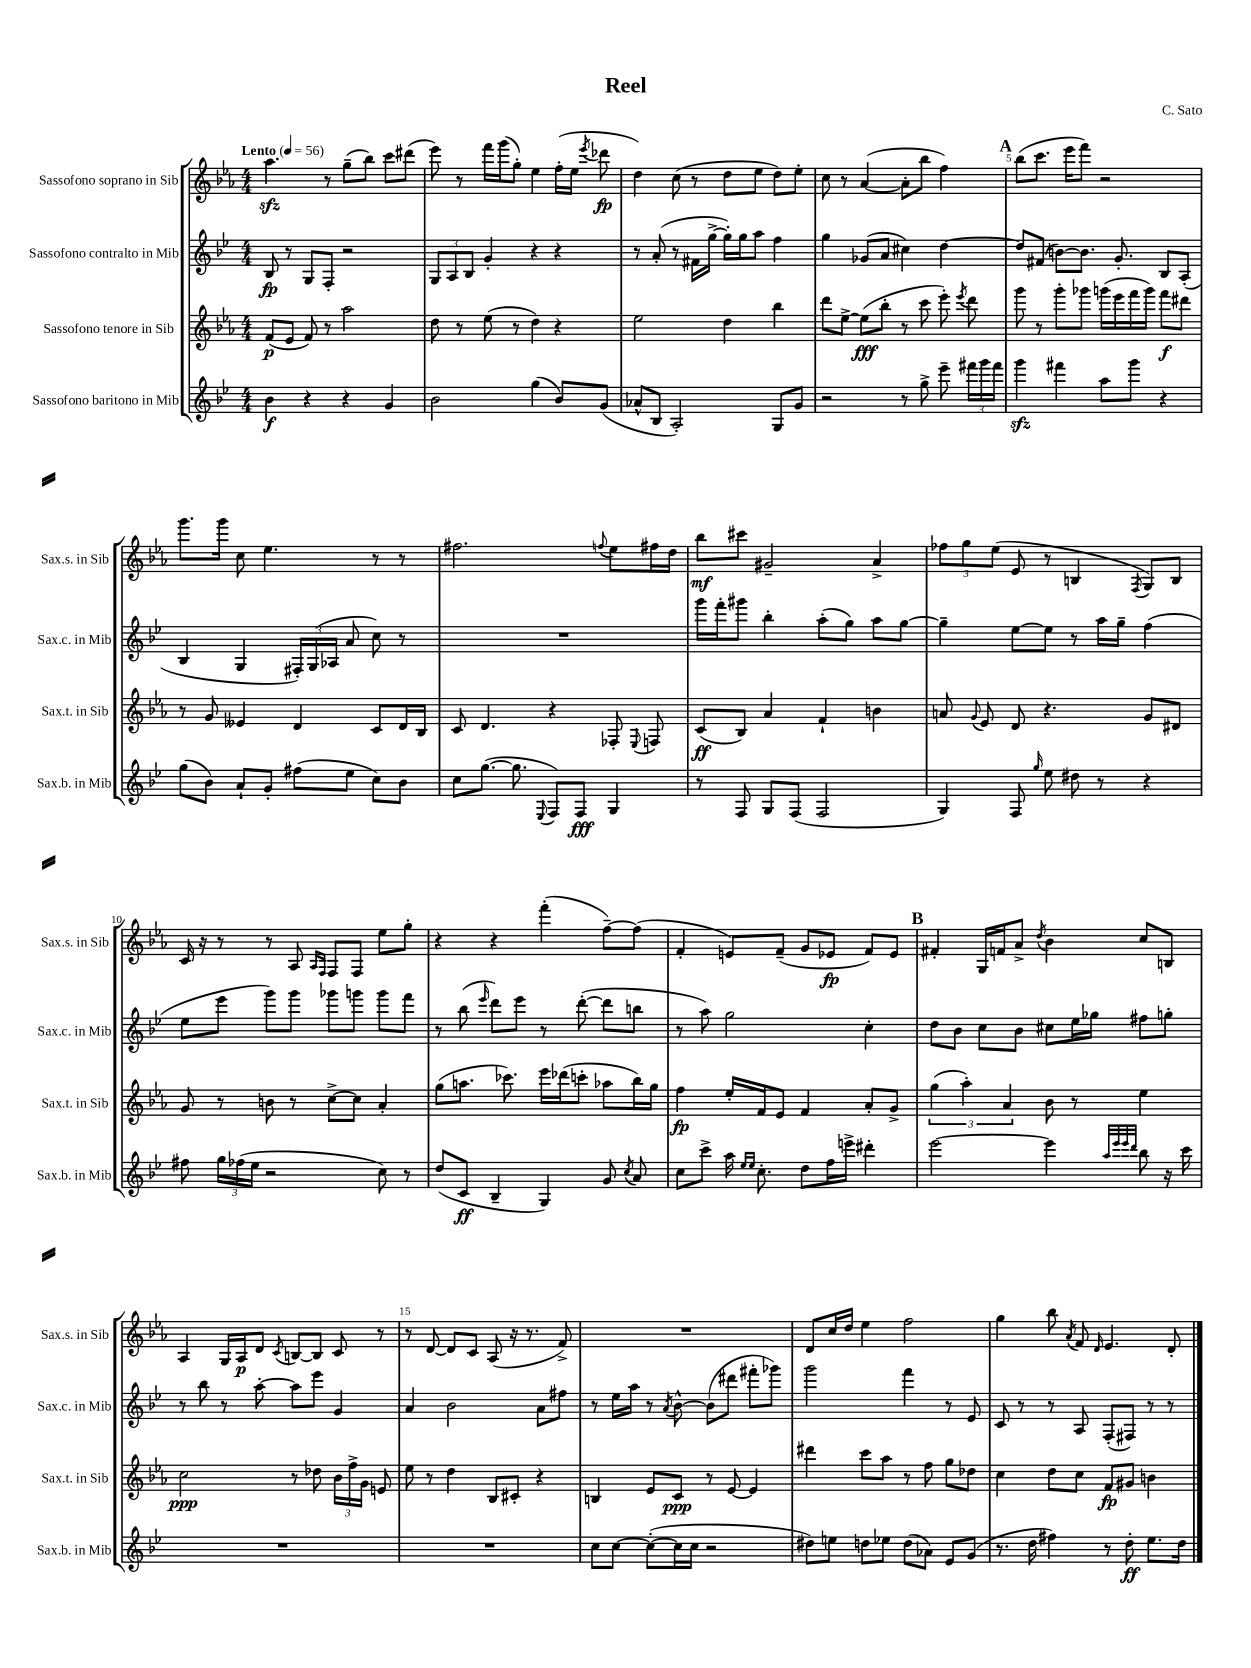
\header { title = "Reel" composer = "C. Sato" }
<<
\new StaffGroup <<
\new Staff = "s0" \with { instrumentName = "Sassofono soprano in Sib" shortInstrumentName = "Sax.s. in Sib" } {
    \clef treble \key ees \major \numericTimeSignature \time 4/4 \tempo "Lento" 4 = 56
    \autoBeamOff aes''4.\sfz r8 g''8[--( bes''8]) c'''8[ dis'''8]( |
    ees'''8) r8 f'''16[ g'''16( g''8]-.) ees''4 f''16[-.( ees''16] \acciaccatura { ees'''8 } des'''8\fp |
    d''4) c''8( r8 d''8[ ees''8] d''8[) ees''8]-. |
    c''8 r8 aes'4~( aes'8[-. bes''8] f''4) |
    \mark \markup { \bold "A" } bes''8[( c'''8.] ees'''16[ f'''8]) r2 |
    g'''8.[ g'''16] c''8 ees''4. r8 r8 |
    fis''2. \appoggiatura { f''8 } ees''8[ fis''16 d''16] |
    bes''8[\mf cis'''8] gis'2-- aes'4-> |
    \tuplet 3/2 { fes''8[ g''8 ees''8]( } ees'8 r8 b4 \acciaccatura { f8 } g8[) b8] |
    c'16 r16 r8 r8 aes8 \grace { aes16[ f16] } f8[ f8] ees''8[ g''8]-. |
    r4 r4 f'''4-.( f''8[~--) f''8]( |
    f'4-. e'8[) f'8]--( g'8[ ees'8]\fp f'8[) ees'8] |
    \mark \markup { \bold "B" } fis'4-. g16[ f'16 aes'8]-> \acciaccatura { d''8 } bes'4 c''8[ b8] |
    aes4 g16[ aes16\p d'8] \acciaccatura { c'8 } b8[~ b8] c'8 r8 |
    r8 d'8~ d'8[ c'8] aes8( r16 r8. f'8->) |
    R1 |
    d'8[ c''16 d''16] ees''4 f''2 |
    g''4 bes''8 \acciaccatura { aes'8 } f'8 \grace { d'16 } ees'4. d'8-. \bar "|." |
}
\new Staff = "s1" \with { instrumentName = "Sassofono contralto in Mib" shortInstrumentName = "Sax.c. in Mib" } {
    \clef treble \key bes \major \numericTimeSignature \time 4/4
    \autoBeamOff bes8\fp r8 g8[ f8]-. r2 |
    \tuplet 3/2 { g8[ a8 bes8] } g'4-. r4 r4 |
    r8 a'8-.( r8 fis'16[ g''16]~-> g''16[-.) g''16 a''8] f''4 |
    g''4 ges'8[( a'8] cis''4) d''4~ |
    \mark \markup { \bold "A" } d''8[ fis'8]( b'8[~) b'8.] g'8.-. bes8[ a8]-.( |
    bes4 g4 \tuplet 3/2 { fis16[-.) g16( aes16] } a'8 c''8) r8 |
    R1 |
    g'''16[ f'''16-. gis'''8] bes''4-. a''8[-.( g''8]) a''8[ g''8]~ |
    g''4-- ees''8[~ ees''8] r8 a''16[ g''16]-- f''4( |
    ees''8[ ees'''8] g'''8[) g'''8] ges'''8[ g'''8] g'''8[ f'''8] |
    r8 bes''8( \grace { ees'''16 } d'''8[) ees'''8] r8 d'''8~-.( d'''8[ b''8] |
    r8 a''8) g''2 c''4-. |
    \mark \markup { \bold "B" } d''8[ bes'8] c''8[ bes'8] cis''8[ ees''16 ges''16] fis''8[ g''8]-. |
    r8 bes''8 r8 a''8~-. a''8[ ees'''8] g'4 |
    a'4 bes'2 a'8[ fis''8] |
    r8 ees''16[ a''16] r8 \acciaccatura { a'8 } bes'8~-^ bes'8[( dis'''8] fis'''8[-. ges'''8]) |
    g'''2 f'''4 r8 ees'8 |
    c'8 r8 r8 a8 f8[-.( fis8]) r8 r8 \bar "|." |
}
\new Staff = "s2" \with { instrumentName = "Sassofono tenore in Sib" shortInstrumentName = "Sax.t. in Sib" } {
    \clef treble \key ees \major \numericTimeSignature \time 4/4
    \autoBeamOff f'8[\p( ees'8] f'8) r8 aes''2 |
    d''8 r8 ees''8( r8 d''4) r4 |
    ees''2 d''4 bes''4 |
    d'''8[ ees''8]~-> ees''8[\fff( bes''8]-. r8 c'''8 ees'''8-.) \acciaccatura { ees'''8 } d'''8 |
    \mark \markup { \bold "A" } g'''8 r8 g'''8[-. ges'''8] g'''16[( ees'''16 f'''16 g'''16]) f'''8[\f dis'''8] |
    r8 g'8 eeses'4 d'4 c'8[ d'16 bes16] |
    c'8 d'4. r4 fes8-. \appoggiatura { ees8 } f8 |
    c'8[\ff( bes8]) aes'4 f'4-! b'4 |
    a'8 \appoggiatura { g'8 } ees'8 d'8 r4. g'8[ dis'8] |
    g'8 r8 b'8 r8 c''8[~-> c''8] aes'4-. |
    g''8[( a''8.] ces'''8.) ees'''16[ des'''16( c'''8]-. aes''8[ bes''16) g''16] |
    f''4\fp ees''16[-. f'16 ees'8] f'4 aes'8[-. g'8]-> |
    \mark \markup { \bold "B" } \tuplet 3/2 { g''4( aes''4-.) aes'4 } bes'8 r8 ees''4 |
    c''2\ppp r8 des''8 \tuplet 3/2 { bes'16[ f''16-> g'16] } e'8 |
    ees''8 r8 d''4 bes8[ cis'8]-. r4 |
    b4 ees'8[ c'8]\ppp r8 ees'8~ ees'4 |
    dis'''4 c'''8[ aes''8] r8 f''8 g''8[ des''8] |
    c''4 d''8[ c''8] f'8[\fp gis'8] b'4 \bar "|." |
}
\new Staff = "s3" \with { instrumentName = "Sassofono baritono in Mib" shortInstrumentName = "Sax.b. in Mib" } {
    \clef treble \key bes \major \numericTimeSignature \time 4/4
    \autoBeamOff bes'4\f r4 r4 g'4 |
    bes'2 g''4( bes'8[) g'8]( |
    aes'8[-^ bes8] a2-.) g8[ g'8] |
    r2 r8 g''8-> ees'''8-- \tuplet 3/2 { fis'''16[ g'''16 fis'''16] } |
    \mark \markup { \bold "A" } g'''4\sfz fis'''4 a''8[ g'''8] r4 |
    g''8[( bes'8]) a'8[-! g'8]-. fis''8[( ees''8] c''8[) bes'8] |
    c''8[ g''8.]~( g''8. \appoggiatura { ees8 } f8[) f8]\fff g4 |
    r8 f8 g8[ f8]( f2 |
    g4) f8 \grace { g''16 } ees''8 dis''8 r8 r4 |
    fis''8 \tuplet 3/2 { g''16[ fes''16( ees''16] } r2 c''8) r8 |
    d''8[( c'8]\ff bes4-- g4) g'8 \acciaccatura { c''8 } a'8 |
    c''8[ c'''8]-> a''16 \grace { ees''16[ ees''16] } c''8.-. d''8[ f''16 e'''16]-> dis'''4-. |
    \mark \markup { \bold "B" } ees'''2~ ees'''4 \grace { a''32[ ees'''32 ees'''32 d'''32] } bes''8 r16 c'''16 |
    R1 |
    R1 |
    c''8[ c''8]~ c''8[~-.( c''16 c''16] r2 |
    dis''8[) e''8] d''8[ ees''8] d''8[( aes'8]) ees'8[ g'8]( |
    r8. d''16 fis''4) r8 d''8-.\ff ees''8.[ d''16] \bar "|." |
}
>>
>>
\layout { \context { \Score \override BarNumber.break-visibility = ##(#f #t #t) barNumberVisibility = #(every-nth-bar-number-visible 5) } }
